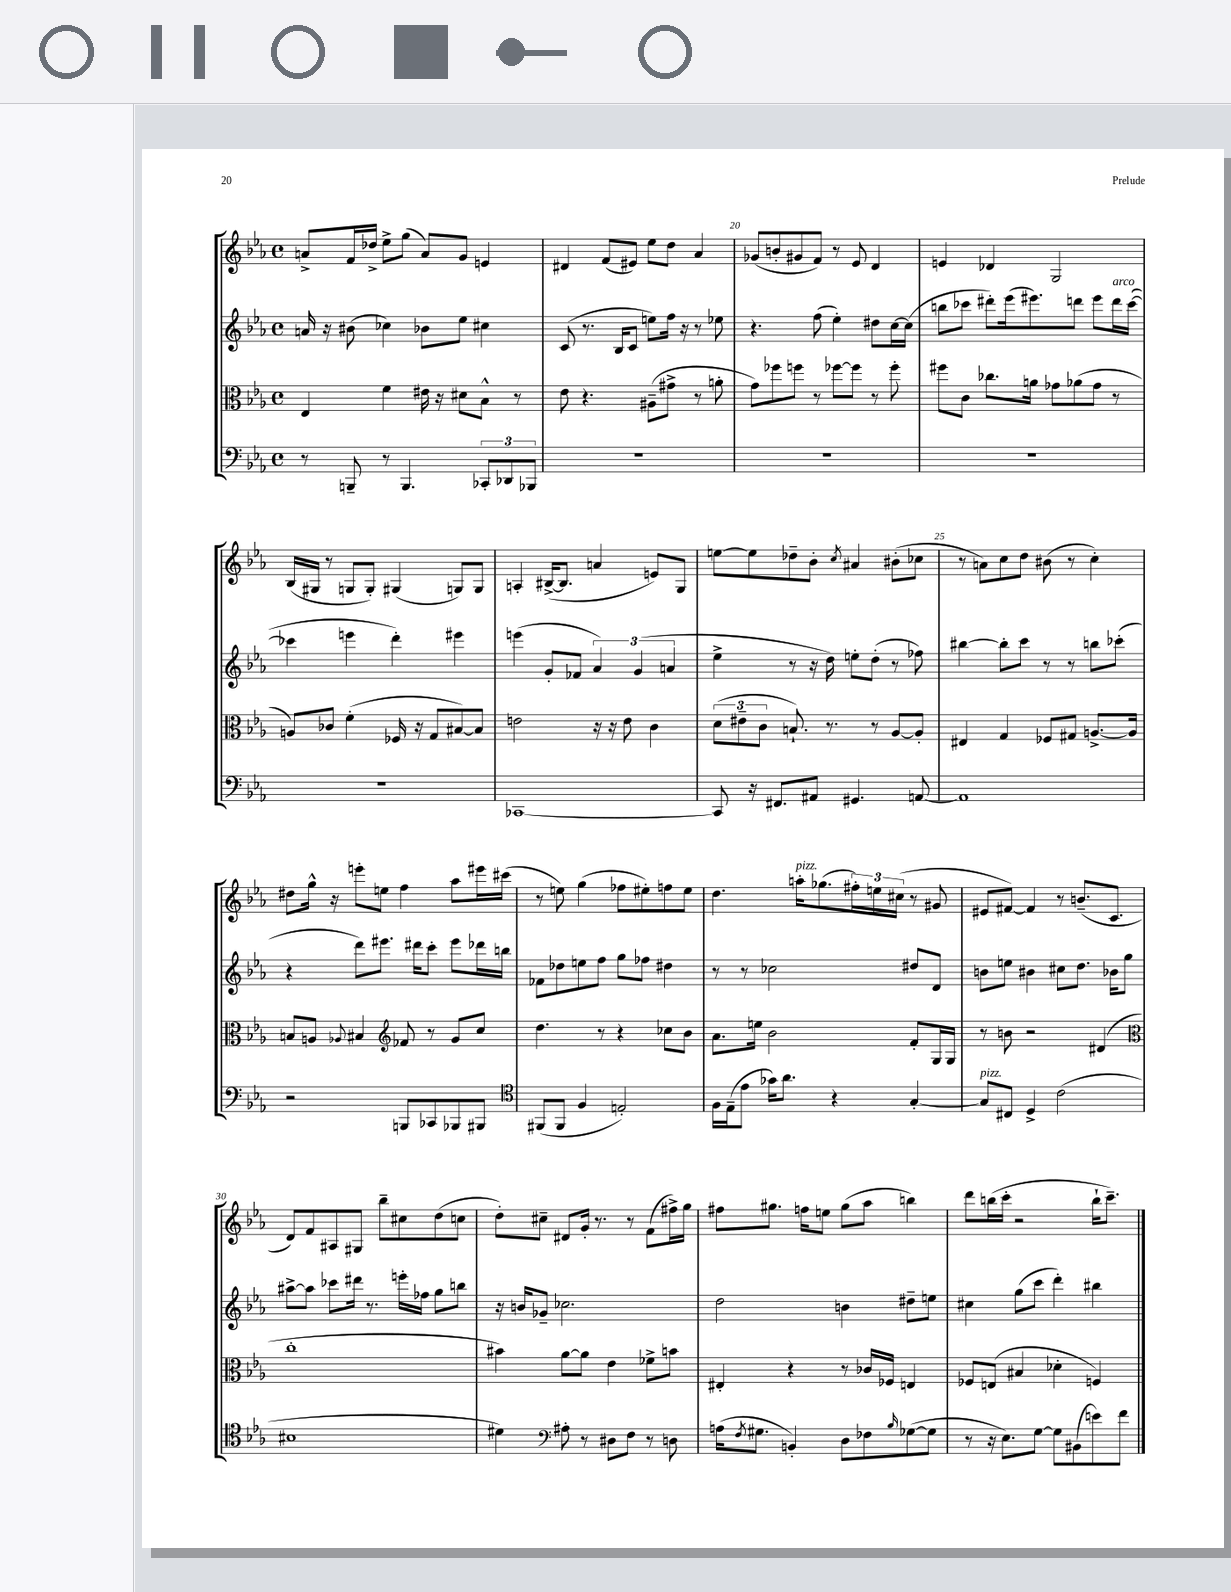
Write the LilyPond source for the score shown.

<<
\new StaffGroup <<
\new Staff = "s0" {
    \clef treble \key ees \major \defaultTimeSignature \time 4/4
    a'8-> f'16 des''16-> ees''8-> g''8( a'8) g'8 e'4 |
    dis'4 f'8( eis'8) ees''8 d''8 aes'4 |
    ges'8( b'8-. gis'8 f'8) r8 ees'8 d'4 |
    e'4 des'4 g2 |
    bes16( gis16 r8 g8 g8-.) gis4( g8) g8 |
    a4-. bis16~->( bis8. a'4 e'8) g8 |
    e''8~ e''8 des''8-- bes'8-. \acciaccatura { c''8 } ais'4 bis'8-.( ces''8 |
    r8 a'8) c''8 d''8 bis'8( r8 c''4-.) |
    dis''8 g''16-^ r16 e'''8-. e''8 f''4 aes''8 eis'''16 cis'''16( |
    r8 e''8) g''4( fes''8 eis''8-.) f''8 eis''8 |
    d''4. a''16-.^\markup { \italic "pizz." } ges''8.( \tuplet 3/2 { fis''16-.) e''16 cis''16( } r8 gis'8 |
    eis'8 fis'8~) fis'4 r8 b'8.--( c'8. |
    d'8) f'8 ais8 gis8 bes''8-- cis''8 d''8( c''8 |
    d''8-.) cis''8-- dis'8 g'16-. r8. r8 f'8( fis''16->) g''16 |
    fis''8 gis''8. f''16 e''8 gis''8( aes''8 b''4) |
    d'''8 b''16( c'''16-. r2 b''16-! c'''8.--) \bar "|." |
}
\new Staff = "s1" {
    \clef treble \key ees \major \defaultTimeSignature \time 4/4
    a'16 r16 bis'8( ces''4) bes'8 ees''8 cis''4 |
    c'8( r8. bes16 c'8 e''8) f''16 r16 r8 ees''8 |
    r4. f''8( ees''4-.) dis''8 c''16~ c''16( |
    b''8 ces'''8 dis'''8-.) ees'''16( eis'''8.) d'''8 eis'''8 d'''16^\markup { \italic "arco" } ces'''16~( |
    ces'''4 e'''4 d'''4-.) eis'''4 |
    e'''4( g'8-. fes'8 \tuplet 3/2 { aes'4) g'4( a'4 } |
    ees''4-> r8 r16 d''16) e''8-. d''8-.( r8 fes''8) |
    bis''4~ bis''8-. c'''8 r8 r8 b''8 ces'''8-.( |
    r4 d'''8) eis'''8. dis'''16 c'''8-. eis'''8 des'''16 b''16 |
    fes'8 des''8 e''8 f''8 g''8 fes''8 dis''4 |
    r8 r8 ces''2 dis''8 d'8 |
    b'8 e''8 bis'4 cis''8 d''8. bes'16 g''8 |
    ais''8~-> ais''8 ces'''8 dis'''16 r8. e'''16-. fes''16 g''8 b''8 |
    r16 b'16 ges'8-- ces''2. |
    d''2 b'4 dis''8-- e''8 |
    cis''4 g''8( c'''8 d'''4-.) bis''4 \bar "|." |
}
\new Staff = "s2" {
    \clef alto \key ees \major \defaultTimeSignature \time 4/4
    ees4 f'4 eis'16 r16 dis'8 bes8-^ r8 |
    ees'8 r4. ais8--( gis'8-> r8 a'8-. |
    g'8) fes''8 f''8 r8 fes''8~ fes''8 r8 fes''8-. |
    fis''8 c'8 ces''8. a'16 ges'8 aes'8( ges'8 r8 |
    a8) ces'8 f'4-.( fes16 r16 g8 bis8~) bis8 |
    e'2 r16 r16 e'8 c'4 |
    \tuplet 3/2 { d'8( eis'8-- c'8 } b8.-!) r8. r8 aes8~ aes8-. |
    eis4 g4 fes8 gis8 a8.~-> a16 |
    b8 a8 \appoggiatura { aes8 } bis4 \clef treble fes'8 r8 g'8 c''8 |
    d''4. r8 r4 ces''8 bes'8 |
    aes'8. e''16 bes'2 f'8-. g16 g16 |
    r8 b'8 r2 dis'4( |
    \clef alto c''1-. |
    bis'4) aes'8~ aes'8 ees'4 fes'8-> b'8 |
    eis4-. r4 r8 ces'16 fes16 e4 |
    fes8 e8( bis4 des'4-. f4) \bar "|." |
}
\new Staff = "s3" {
    \clef bass \key ees \major \defaultTimeSignature \time 4/4
    r8 b,,8-- r8 b,,4. \tuplet 3/2 { ces,8-. des,8 bes,,8 } |
    R1 |
    R1 |
    R1 |
    R1 |
    ces,1~ |
    ces,8 r16 fis,8. ais,8 gis,4. a,8~ |
    a,1 |
    r2 b,,8 ces,8 bes,,8 bis,,8 |
    \clef tenor fis,8( fis,8 f4 e2-.) |
    f16 ees16--( ees'8 ges'16) aes'8. r4 g4~-. |
    g8^\markup { \italic "pizz." } cis8 d4-> c'2( |
    bis1 |
    dis'4) \clef bass ais8-. r8 dis8 f8 r8 d8 |
    a16( \acciaccatura { f8 } gis8. b,4-.) d8 fes8 \grace { bes16 } ges8~( ges8 |
    r8 r16 ees8.) g8~ g8 bis,8( e'8) f'8 \bar "|." |
}
>>
>>
\layout { \context { \Score currentBarNumber = #18 \override BarNumber.break-visibility = ##(#f #t #t) barNumberVisibility = #(every-nth-bar-number-visible 5) } }
